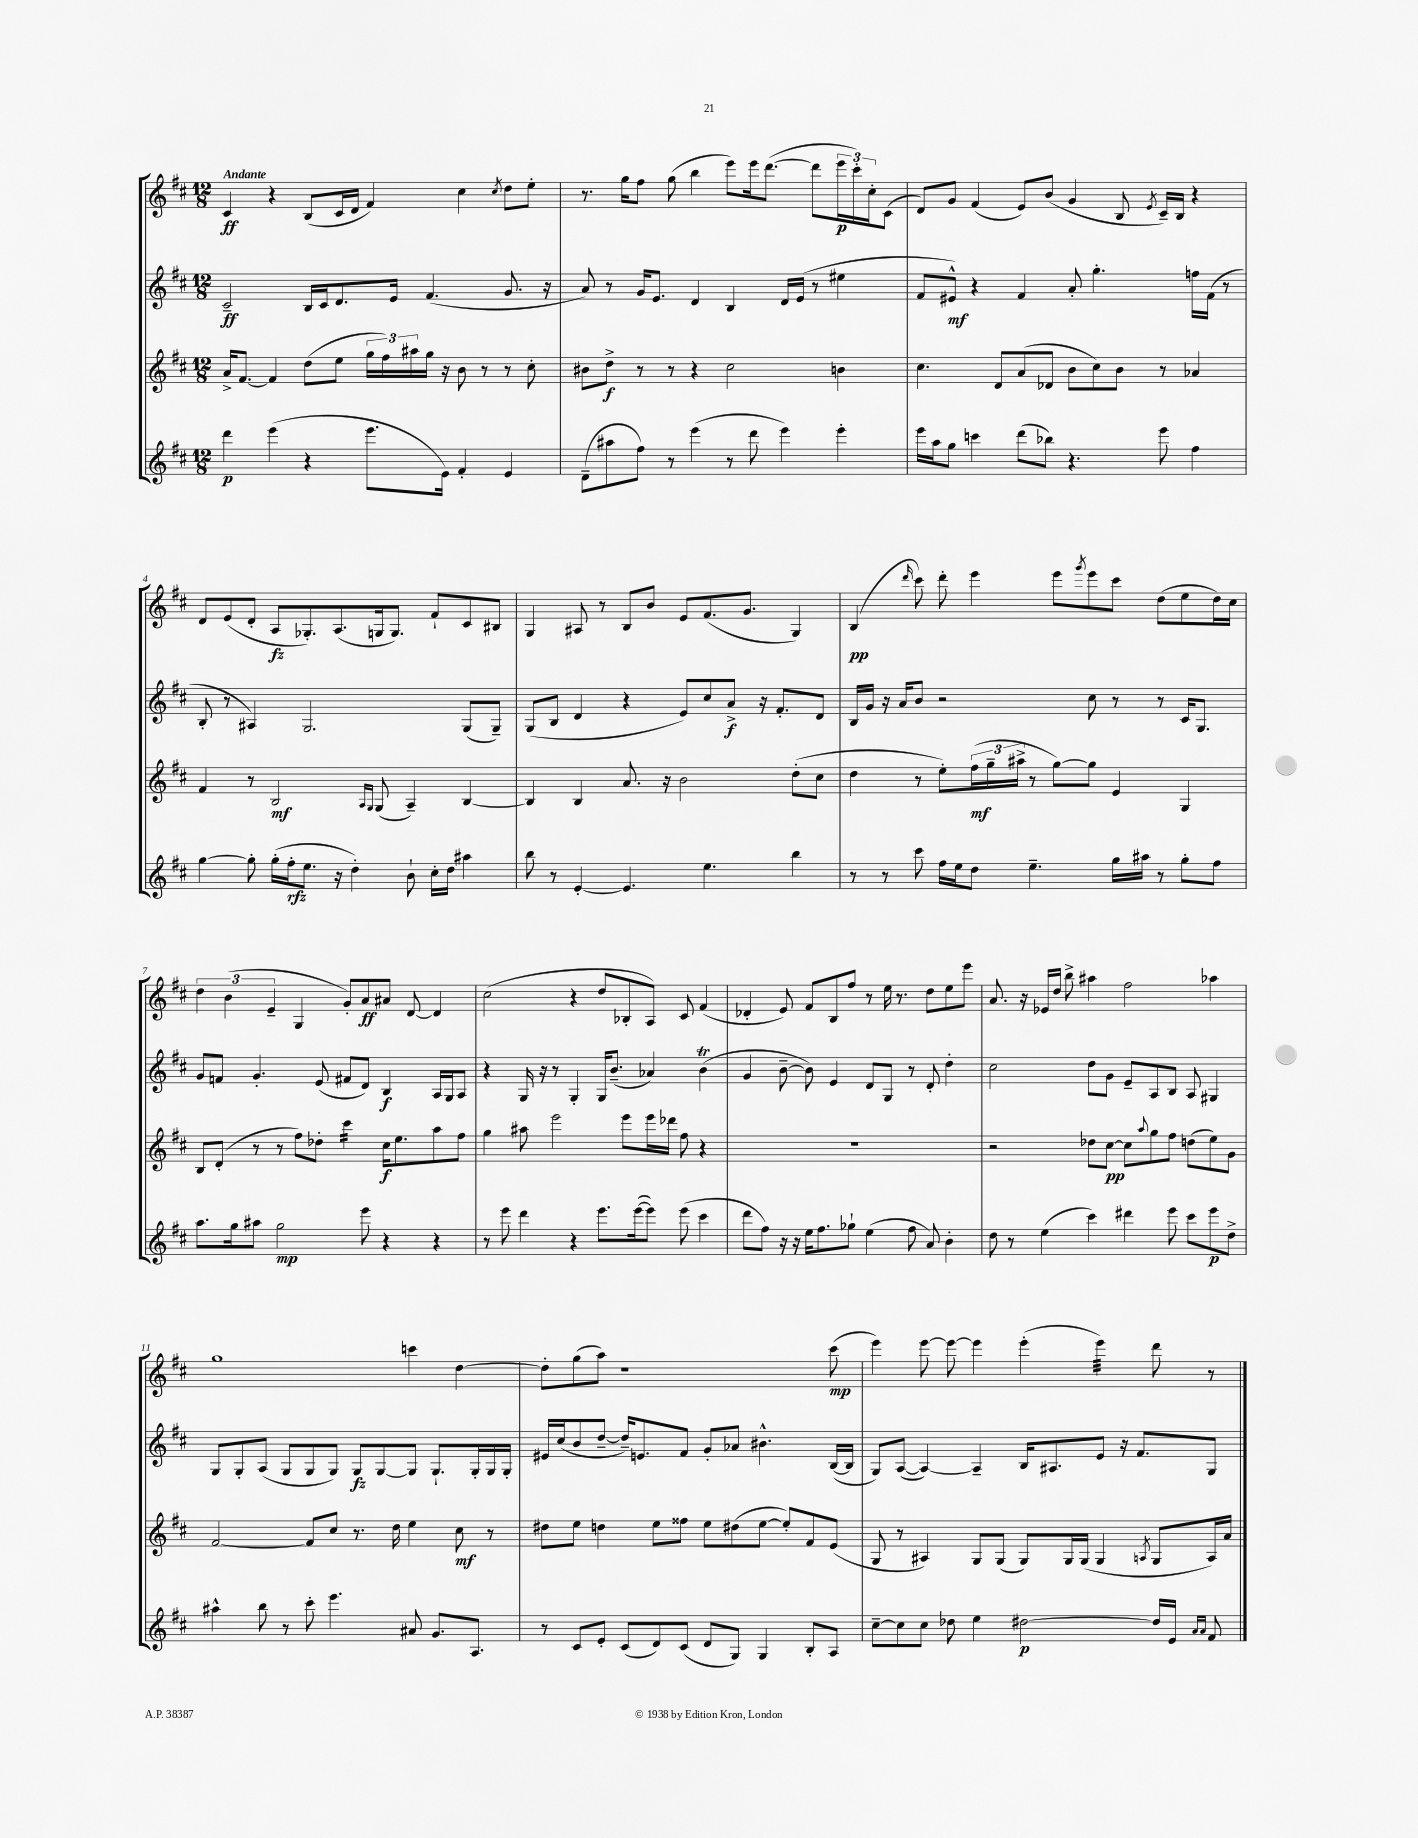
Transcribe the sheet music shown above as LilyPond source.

<<
\new StaffGroup <<
\new Staff = "s0" {
    \clef treble \key d \major \numericTimeSignature \time 12/8 \tempo "Andante"
    cis'4\ff r4 b8( cis'16 d'16 fis'4) cis''4 \acciaccatura { cis''8 } d''8 e''8-. |
    r8. g''16 fis''8 g''8( b''4 e'''8) e'''16 d'''8.~( d'''8 \tuplet 3/2 { e'''16\p cis'''16-.) cis''16-. } cis'8( |
    d'8) g'8 fis'4( e'8) b'8( g'4 b8 \acciaccatura { e'8 } cis'16--) b16 r4 |
    d'8 e'8( d'8-. a8\fz ges8.-.) a8.( g16 g8.) fis'8-! cis'8 bis8 |
    g4 ais8 r8 b8 b'8 e'8 fis'8.( g'8. g4) |
    b4\pp( \grace { d'''16 } cis'''8) d'''8-. e'''4 e'''8 \acciaccatura { g'''8 } e'''8 cis'''8 d''8( e''8 d''16) cis''16 |
    \tuplet 3/2 { d''4 b'4( e'4-- } g4 g'8-.) a'8\ff ais'8 d'8~ d'4 |
    cis''2( r4 d''8 bes8-. a8) cis'8 fis'4( |
    des'4-. e'8) fis'8 b8 fis''8 r8 e''16 r8. d''8 e''8 e'''8 |
    a'8. r16 ees'16 d''16 b''8-> ais''4 fis''2 aes''4 |
    g''1 c'''4 d''4~ |
    d''8-. g''8( a''8) r1 cis'''8\mp( |
    e'''4) e'''8~ e'''8~ e'''4 e'''4-.( e'''4:32) d'''8 r8 \bar "|." |
}
\new Staff = "s1" {
    \clef treble \key d \major \numericTimeSignature \time 12/8
    cis'2--\ff b16 cis'16 d'8. e'16 fis'4.( g'8. r16 |
    a'8) r8 g'16 e'8. d'4 b4 d'16 e'16( r8 eis''4 |
    fis'8 eis'8-^\mf) r4 fis'4 a'8-. g''4.-. f''16 fis'16( r8 |
    b8-. r8 ais4) g2. g8( g8--) |
    g8( b8 d'4 r4 e'8) cis''8 a'8->\f r16 fis'8.-. d'8 |
    b16 g'16 r16 a'16 b'8 r2 cis''8 r8 r8 cis'16 g8. |
    g'8 f'8 g'4.-. e'8( fis'8 d'8) b4\f a16 g16 a8 |
    r4 g16 r16 r8 g4-. g16 b'8.--( aes'4) b'4\trill( |
    g'4 b'8~-- b'8) e'4 d'8 g8 r8 d'8-. d''4-. |
    cis''2 d''8 g'8 e'8-- a8 b8 a8 gis4 |
    g8 g8-. a8( g8 g8 g8) g8\fz g8~ g8 g8.-! g16-. g16 g16-. |
    eis'16 cis''16( b'8 d''8~-- d''16--) e'8. fis'8 g'8-. aes'8 bis'4.-^ b16~( b16 |
    g8) a8~( a4~) a4-- b16 ais8. e'8 r16 fis'8. g8 \bar "|." |
}
\new Staff = "s2" {
    \clef treble \key d \major \numericTimeSignature \time 12/8
    a'16-> fis'8.~ fis'4 d''8( e''8 \tuplet 3/2 { g''16 fis''16) ais''16 } g''16 r16 b'8 r8 r8 cis''8-. |
    bis'8 d''8->\f r8 r8 r4 cis''2 b'4 |
    cis''4. d'8 a'8( des'8 b'8 cis''8) b'8 r8 aes'4 |
    fis'4 r8 b2\mf \grace { a16 g16 } g8( a4--) b4~ |
    b4 b4 a'8. r16 b'2 d''8-.( cis''8 |
    d''4 r8 e''8-.) \tuplet 3/2 { fis''16\mf( g''16-- ais''16-> } r8 g''8~) g''8 e'4 g4 |
    b8 d'8-.( r8 r8 fis''8) des''8-. cis'''4:16 cis''16\f e''8. a''8 fis''8 |
    g''4 ais''8 e'''2 e'''8 e'''16 des'''16 fis''8 r4 |
    R1. |
    r2 des''8 cis''8~\pp cis''8 \appoggiatura { a''8 } g''8 fis''8 d''8( e''8) g'8 |
    fis'2~ fis'8 cis''8 r8. d''16 e''4 cis''8\mf r8 |
    dis''8 e''8 d''4 e''8 fisis''8 e''8 dis''8( e''8~ e''8-.) fis'8 e'8( |
    g8 r8 ais4) g8 g8( g8) g16 g16( g4 \acciaccatura { a8 } g8 a16) a'16 \bar "|." |
}
\new Staff = "s3" {
    \clef treble \key d \major \numericTimeSignature \time 12/8
    d'''4\p e'''4( r4 e'''8. e'16) fis'4-. e'4 |
    d'8--( ais''8 fis''8) r8 e'''4( r8 d'''8 e'''4) e'''4-. |
    e'''16 a''16 g''8 c'''4 d'''8( bes''8) r4. e'''8 fis''4 |
    g''4~ g''8-. g''16-.( fis''16-.\rfz e''8. r16 d''4-.) b'8-! cis''16-. d''16 ais''4 |
    b''8 r8 e'4~-. e'4. e''4. b''4 |
    r8 r8 cis'''8 fis''16 e''16 d''8 e''4.-- g''16 ais''16 r8 g''8-. fis''8 |
    a''8. g''16 ais''8 g''2\mp e'''8 r4 r4 |
    r8 e'''8 d'''4 r4 e'''8. e'''16~( e'''8) e'''8( cis'''4 |
    d'''8 fis''8) r16 r16 e''16 fis''8. ges''8-! e''4( fis''8 a'8) b'4-. |
    d''8 r8 e''4( cis'''4) dis'''4 e'''8 cis'''8 e'''8\p d''8-> |
    ais''4-^ b''8 r8 cis'''8-. e'''4. ais'8 g'8. a8. |
    r8 cis'8 e'8-. cis'8( d'8) cis'8( d'8 g8) g4 b8-. a8 |
    cis''8~-- cis''8 cis''8 des''8 e''4 dis''2~\p dis''16 e'16 \grace { a'16 a'16 } fis'8 \bar "|." |
}
>>
>>
